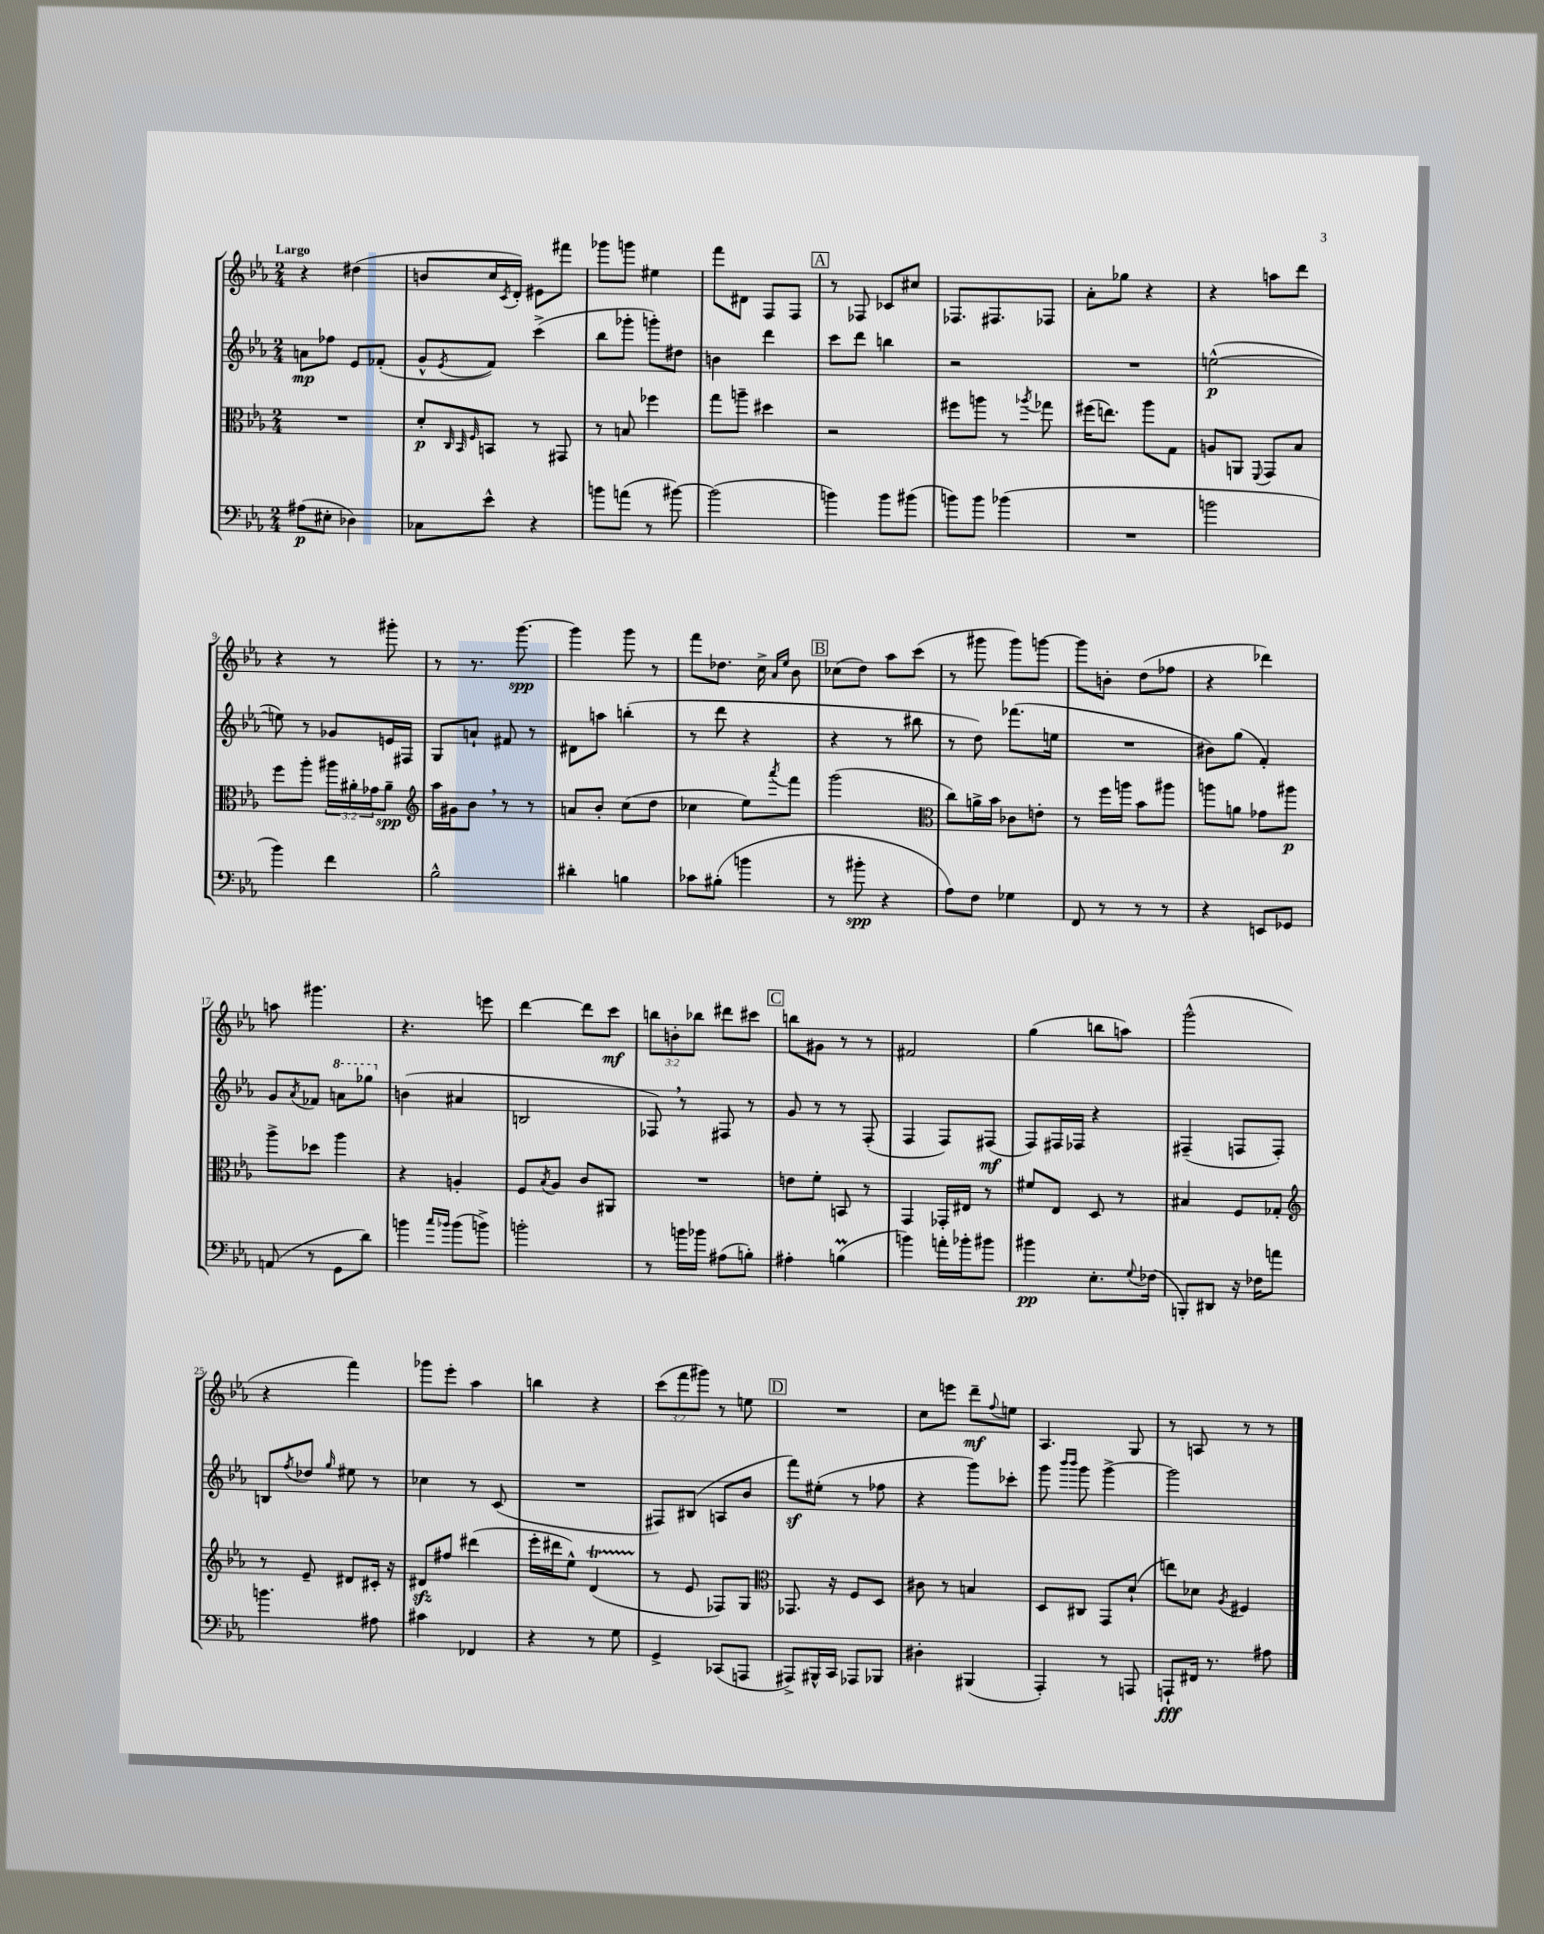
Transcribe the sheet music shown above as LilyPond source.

<<
\new StaffGroup <<
\new Staff = "s0" {
    \clef treble \key ees \major \numericTimeSignature \time 2/4 \override Staff.TupletNumber.text = #tuplet-number::calc-fraction-text \tempo "Largo"
    r4 dis''4( |
    b'8 c''16 \acciaccatura { c'8 } d'16-.) eis'8 fis'''8 |
    ges'''8 g'''8 eis''4 |
    f'''8 dis'8 f8 f8 |
    \mark \markup { \box "A" } r8 fes8 ces'8 cis''8 |
    fes8. fis8. fes8 |
    aes'8-. ges''8 r4 |
    r4 a''8 d'''8 |
    r4 r8 gis'''8-. |
    r8 r8. g'''8.~\spp |
    g'''4 g'''8 r8 |
    f'''8 des''8. c''16-> \grace { aes'16 ees''16 } bes'8 |
    \mark \markup { \box "B" } ces''8( d''8) aes''8 c'''8( |
    r8 gis'''8 gis'''8) g'''8~ |
    g'''8 b'8-. d''8( fes''8 |
    r4 des'''4) |
    a''8 gis'''4. |
    r4. e'''8 |
    d'''4~ d'''8 c'''8\mf |
    \tuplet 3/2 { b''8 b'8-. bes''8 } dis'''8 cis'''8 |
    \mark \markup { \box "C" } b''8 gis'8 r8 r8 |
    fis'2 |
    g''4( b''8 a''8) |
    g'''2-^( |
    r4 f'''4) |
    ges'''8 ees'''8-. aes''4 |
    b''4 r4 |
    \tuplet 3/2 { c'''8( f'''8 gis'''8) } r8 e''8 |
    \mark \markup { \box "D" } R2 |
    c''8 e'''8 d'''8--\mf \appoggiatura { f''8 } e''8 |
    aes4. g8 |
    r8 a8 r8 r8 \bar "|." |
}
\new Staff = "s1" {
    \clef treble \key ees \major \numericTimeSignature \time 2/4
    a'8\mp fes''8 ees'8 fes'8-.( |
    g'8-^ \acciaccatura { ees'8 } f'8) c'''4->( |
    bes''8 ges'''8-. g'''8-.) dis''8 |
    b'4 d'''4 |
    \mark \markup { \box "A" } c'''8 d'''8 b''4 |
    r2 |
    R2 |
    e''2~-^\p( |
    e''8) r8 ges'8 e'16 fis16 |
    g8 a'8-! fis'8 r8 |
    dis'8 a''8 b''4-.( |
    r8 d'''8 r4 |
    \mark \markup { \box "B" } r4 r8 bis''8 |
    r8 d''8) fes'''8.( e''16 |
    R2 |
    bis'8) g''8( f'4-.) |
    g'8 \acciaccatura { aes'8 } fes'8 \ottava #1 a''8 ges'''8 \ottava #0 |
    b'4( ais'4 |
    b2 |
    fes8) \breathe r8 fis8 r8 |
    \mark \markup { \box "C" } g'8 r8 r8 f8-.( |
    f4 f8) fis8\mf( |
    f8) fis16 fes16 r4 |
    fis4--( f8 f8-.) |
    b8 \acciaccatura { f''8 } des''8 \grace { g''16 } eis''8 r8 |
    ces''4 r8 c'8( |
    R2 |
    fis8) bis8( a8 bes'8 |
    \mark \markup { \box "D" } f'''8\sf) eis''8-.( r8 fes''8 |
    r4 g'''8) ces'''8-. |
    g'''8 \grace { bes'''16 bes'''16 } g'''8 g'''4~-> |
    g'''2 \bar "|." |
}
\new Staff = "s2" {
    \clef alto \key ees \major \numericTimeSignature \time 2/4 \override Staff.TupletNumber.text = #tuplet-number::calc-fraction-text
    R2 |
    d'8-.\p \grace { c32 bes,32 f32 } b,8 r8 gis,8 |
    r8 b8 fes''4 |
    g''8 a''8-- dis''4 |
    \mark \markup { \box "A" } r2 |
    fis''8 a''8 r8 \acciaccatura { aes''8 } ges''8 |
    fis''16( e''8.) aes''8 g8 |
    a8 a,8 \appoggiatura { f,8 } g,8 bes8 |
    f''8 aes''8-. \tuplet 3/2 { ais''16 ais'16-. ges'16 } ais'8--\spp |
    \clef treble aes''16 gis'16 bes'8 \breathe r8 r8 |
    a'8 bes'8-. c''8( d''8 |
    ces''4 ees''8) \acciaccatura { aes'''8 } f'''8 |
    \mark \markup { \box "B" } g'''2( |
    \clef alto c''8) a'16-> bes'16 ces'8 e'8-. |
    r8 f''16 a''16 bes'8 ais''8 |
    a''8 a'8 ges'8 ais''8\p |
    aes''8-> des''8 aes''4 |
    r4 a4-. |
    f8 \acciaccatura { bes8 } aes8 c'8 ais,8 |
    R2 |
    \mark \markup { \box "C" } e'8 f'8-. b,8 r8 |
    g,4 ges,16-. eis16 r8 |
    fis'8 ees8 d8 r8 |
    bis4 f8 ges8-. |
    \clef treble r8 ees'8-- dis'8 cis'16-. r16 |
    dis'8\sfz fis''8 dis'''4( |
    ees'''16-. dis'''16 ees''8-^) d'4\startTrillSpan( |
    r8\stopTrillSpan ees'8 fes8) g8 |
    \mark \markup { \box "D" } \clef alto ges,8. r16 f8 d8 |
    cis'8 r8 b4 |
    d8 cis8 g,8 d'8-!( |
    e''8) des'8 \acciaccatura { aes8 } fis4 \bar "|." |
}
\new Staff = "s3" {
    \clef bass \key ees \major \numericTimeSignature \time 2/4
    ais8\p( eis8-. des4) |
    ces8 ees'8-^ r4 |
    b'8 a'8( r8 bis'8~) |
    bis'2( |
    \mark \markup { \box "A" } b'4) b'8 bis'8( |
    b'8) b'8 bes'4( |
    R2 |
    b'2 |
    bes'4) f'4 |
    bes2-^ |
    dis'4-. b4 |
    ces'8 bis8-.( b'4 |
    \mark \markup { \box "B" } r8 bis'8-.\spp r4 |
    aes8) f8 ges4 |
    f,8 r8 r8 r8 |
    r4 e,8 ges,8 |
    a,8( r8 g,8 d'8) |
    b'4 \grace { c''16 bes'16 } bes'8( b'8->) |
    b'2-. |
    r8 b'16 bes'16 ais8( b8-.) |
    \mark \markup { \box "C" } ais4-. b4\prall( |
    b'4) a'16-. bes'16-. bis'8 |
    bis'4\pp ees8.-. \appoggiatura { g8 } fes16( |
    b,,8-.) dis,8 r16 fes16 a'8 |
    b'4. ais8 |
    cis'4 fes,4 |
    r4 r8 g8 |
    g,4-> ces,8( a,,8 |
    \mark \markup { \box "D" } ais,,8->) bis,,16-^ c,16 aes,,8 bes,,8 |
    dis4-. bis,,4( |
    aes,,4-.) r8 a,,8 |
    a,,8-!\fff fis,16 r8. ais8 \bar "|." |
}
>>
>>
